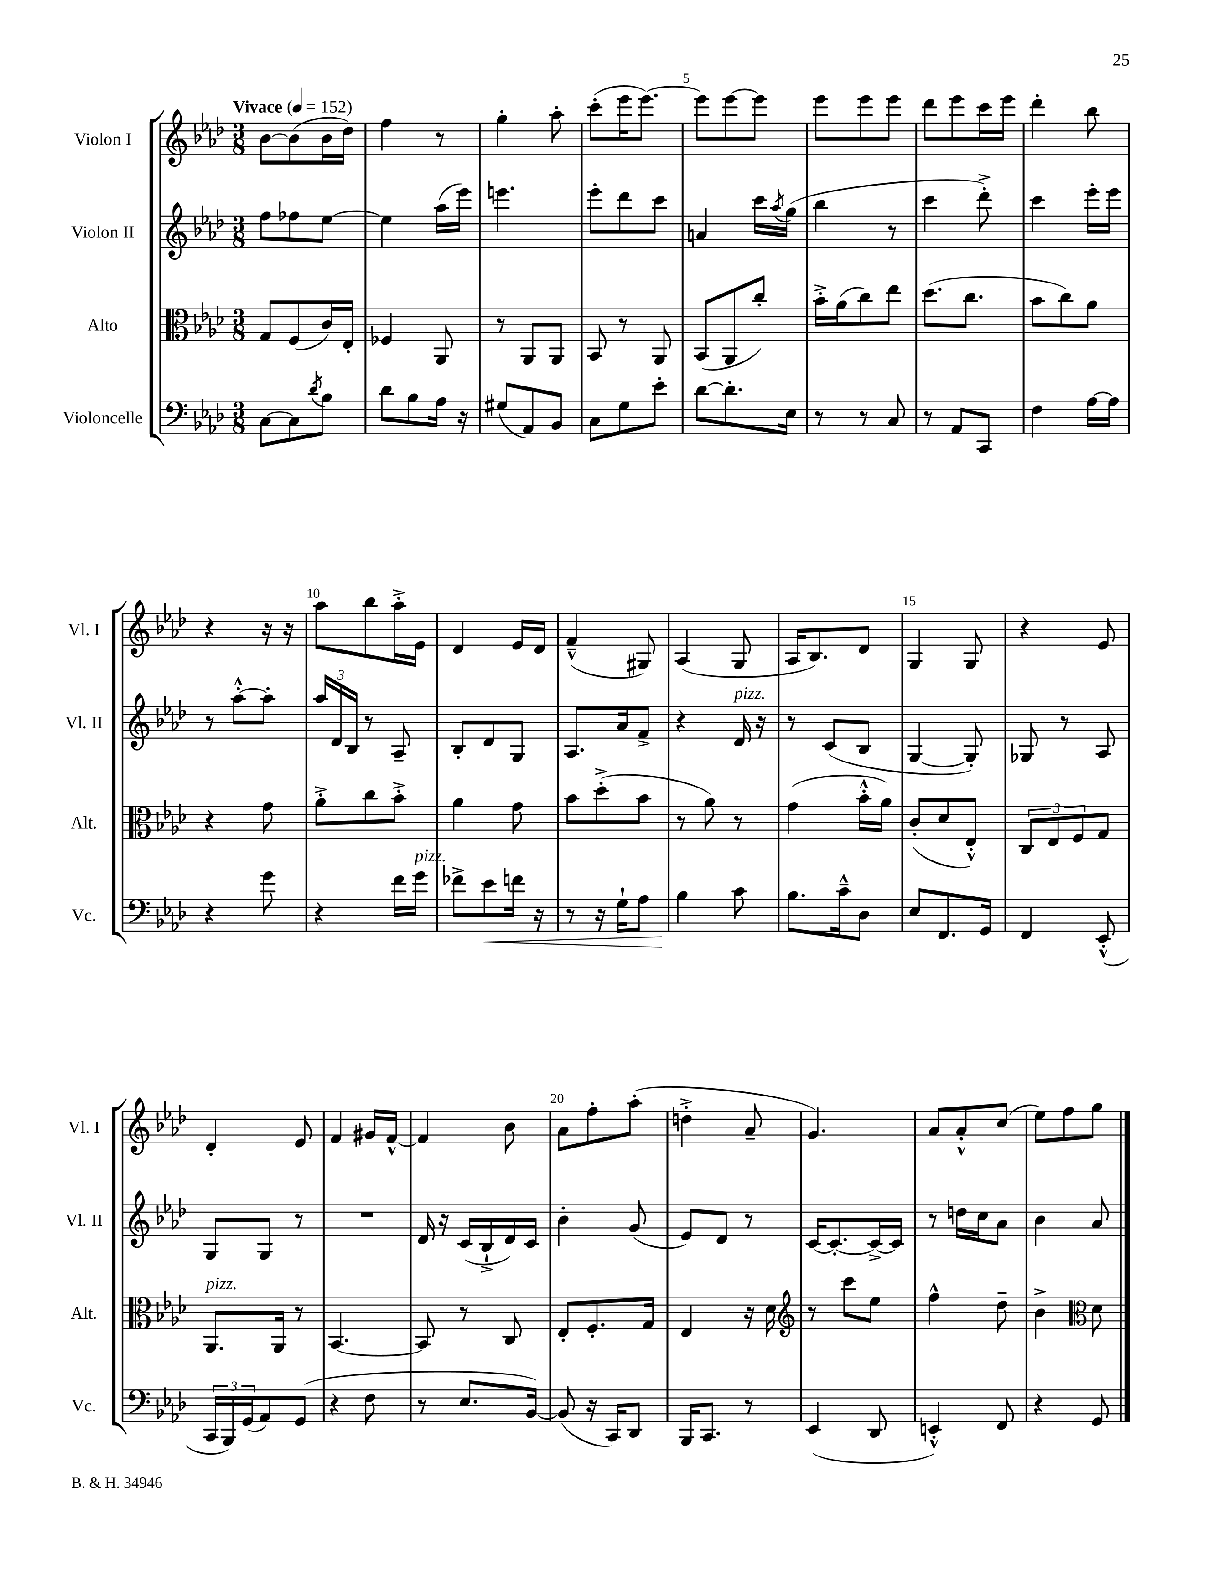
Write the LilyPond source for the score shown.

<<
\new StaffGroup <<
\new Staff = "s0" \with { instrumentName = "Violon I" shortInstrumentName = "Vl. I" } {
    \clef treble \key aes \major \numericTimeSignature \time 3/8 \tempo "Vivace" 4 = 152
    bes'8~ bes'8( bes'16 des''16) |
    f''4 r8 |
    g''4-. aes''8-. |
    c'''8-.( ees'''16 ees'''8.~) |
    ees'''8 ees'''8~ ees'''8 |
    ees'''8 ees'''8 ees'''8 |
    des'''8 ees'''8 c'''16 ees'''16 |
    des'''4-. bes''8 |
    r4 r16 r16 |
    aes''8 bes''8 aes''16-.-> ees'16 |
    des'4 ees'16 des'16 |
    f'4---^( gis8) |
    aes4( g8 |
    aes16 bes8.) des'8 |
    g4 g8 |
    r4 ees'8 |
    des'4-. ees'8 |
    f'4 gis'16 f'16~-^ |
    f'4 bes'8 |
    aes'8 f''8-. aes''8-.( |
    d''4-.-> aes'8-- |
    g'4.) |
    aes'8 aes'8-.-^ c''8( |
    ees''8) f''8 g''8 \bar "|." |
}
\new Staff = "s1" \with { instrumentName = "Violon II" shortInstrumentName = "Vl. II" } {
    \clef treble \key aes \major \numericTimeSignature \time 3/8
    f''8 fes''8 ees''8~ |
    ees''4 aes''16( ees'''16) |
    e'''4. |
    ees'''8-. des'''8 c'''8 |
    a'4 c'''16 \acciaccatura { aes''8 } g''16( |
    bes''4 r8 |
    c'''4 des'''8-.->) |
    c'''4 ees'''16-. ees'''16 |
    r8 aes''8~-.-^ aes''8-. |
    \tuplet 3/2 { aes''16 des'16 bes16 } r8 aes8-- |
    bes8-. des'8 g8 |
    aes8. aes'16 f'8-> |
    r4 des'16^\markup { \italic "pizz." } r16 |
    r8 c'8( bes8 |
    g4~ g8-.) |
    ges8 r8 aes8 |
    g8 g8 r8 |
    R4. |
    des'16 r16 c'16( bes16-!-> des'16) c'16 |
    bes'4-. g'8( |
    ees'8) des'8 r8 |
    c'16~ c'8.~-. c'16~-> c'16 |
    r8 d''16 c''16 aes'8 |
    bes'4 aes'8 \bar "|." |
}
\new Staff = "s2" \with { instrumentName = "Alto" shortInstrumentName = "Alt." } {
    \clef alto \key aes \major \numericTimeSignature \time 3/8
    g8 f8( c'16) ees16-. |
    fes4 aes,8 |
    r8 aes,8 aes,8 |
    bes,8 r8 aes,8 |
    bes,8( aes,8 c''8-.) |
    bes'16-.-> aes'16( c''8) ees''8 |
    des''8.( c''8. |
    bes'8 c''8) aes'8 |
    r4 g'8 |
    aes'8-.-> c''8 bes'8-.-> |
    aes'4 g'8 |
    bes'8 des''8-.->( bes'8 |
    r8 aes'8) r8 |
    g'4( bes'16-.-^ aes'16) |
    c'8-.( des'8 ees8-.-^) |
    \tuplet 3/2 { c8 ees8 f8 } g8 |
    aes,8.^\markup { \italic "pizz." } aes,16 r8 |
    bes,4.~ |
    bes,8 r8 c8 |
    ees8-. f8.-. g16 |
    ees4 r16 des'16 |
    \clef treble r8 c'''8 ees''8 |
    f''4-^ des''8-- |
    bes'4-> \clef alto des'8 \bar "|." |
}
\new Staff = "s3" \with { instrumentName = "Violoncelle" shortInstrumentName = "Vc." } {
    \clef bass \key aes \major \numericTimeSignature \time 3/8
    c8~ c8 \acciaccatura { des'8 } bes8 |
    des'8 bes8 aes16 r16 |
    gis8( aes,8) bes,8 |
    c8 g8 ees'8-. |
    des'8~ des'8.-. ees16 |
    r8 r8 c8 |
    r8 aes,8 c,8 |
    f4 aes16~ aes16 |
    r4 g'8 |
    r4 f'16 g'16^\markup { \italic "pizz." } |
    fes'8-> ees'8\< f'16 r16 |
    r8 r16 g16-! aes8 |
    bes4\! c'8 |
    bes8. c'16---^ des8 |
    ees8 f,8. g,16 |
    f,4 ees,8-.-^( |
    \tuplet 3/2 { c,16 bes,,16) g,16( } aes,8) g,8( |
    r4 f8 |
    r8 ees8. bes,16~) |
    bes,8( r16 c,16) des,8 |
    bes,,16 c,8. r8 |
    ees,4( des,8 |
    e,4-.-^) f,8 |
    r4 g,8 \bar "|." |
}
>>
>>
\layout { \context { \Score \override BarNumber.break-visibility = ##(#f #t #t) barNumberVisibility = #(every-nth-bar-number-visible 5) } }
